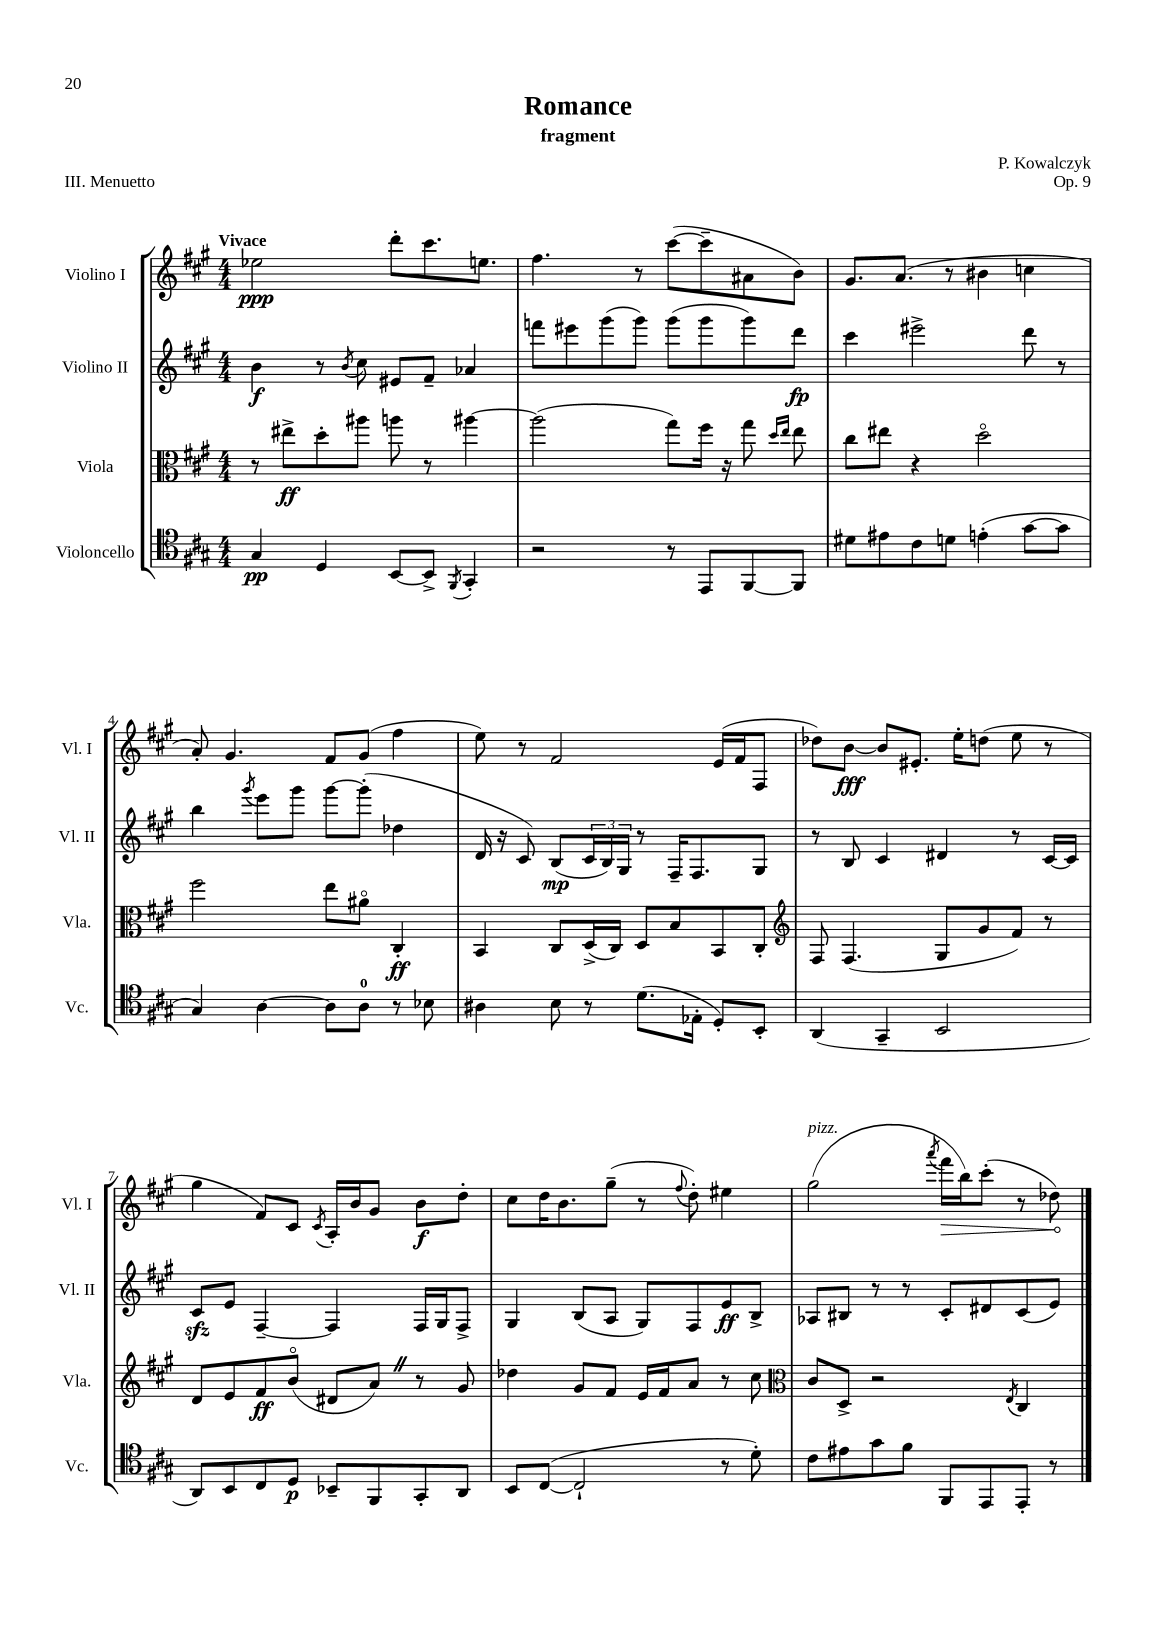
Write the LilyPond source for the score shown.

\header { title = "Romance" composer = "P. Kowalczyk" subtitle = "fragment" opus = "Op. 9" piece = "III. Menuetto" }
<<
\new StaffGroup <<
\new Staff = "s0" \with { instrumentName = "Violino I" shortInstrumentName = "Vl. I" } {
    \clef treble \key a \major \numericTimeSignature \time 4/4 \tempo "Vivace"
    ees''2\ppp d'''8-. cis'''8. e''8. |
    fis''4. r8 cis'''8~( cis'''8-- ais'8 b'8) |
    gis'8. a'8.( r8 bis'4 c''4 |
    a'8-.) gis'4. fis'8 gis'8( fis''4 |
    e''8) r8 fis'2 e'16( fis'16 fis8 |
    des''8) b'8~\fff b'8 eis'8.-. e''16-. d''8( e''8 r8 |
    gis''4 fis'8) cis'8 \acciaccatura { cis'8 } a16-. b'16 gis'8 b'8\f d''8-. |
    cis''8 d''16 b'8. gis''8--( r8 \appoggiatura { fis''8 } d''8-.) eis''4 |
    gis''2^\markup { \italic "pizz." }( \acciaccatura { a'''8 } \once \override Hairpin.circled-tip = ##t fis'''16\> b''16) cis'''8-.( r8 des''8\!) \bar "|." |
}
\new Staff = "s1" \with { instrumentName = "Violino II" shortInstrumentName = "Vl. II" } {
    \clef treble \key a \major \numericTimeSignature \time 4/4
    b'4\f r8 \acciaccatura { b'8 } cis''8 eis'8 fis'8-- aes'4 |
    f'''8 eis'''8 gis'''8( gis'''8) gis'''8( gis'''8 gis'''8) d'''8\fp |
    cis'''4 eis'''2-> d'''8 r8 |
    b''4 \acciaccatura { gis'''8 } e'''8 gis'''8 gis'''8~ gis'''8-.( des''4 |
    d'16 r16 cis'8) b8\mp( \tuplet 3/2 { cis'16 b16) gis16 } r8 fis16-- fis8. gis8 |
    r8 b8 cis'4 dis'4 r8 cis'16~ cis'16 |
    cis'8\sfz e'8 fis4~-- fis4 fis16 gis16 fis8-> |
    gis4 b8( a8 gis8) fis8 e'8\ff b8-> |
    aes8 bis8 r8 r8 cis'8-. dis'8 cis'8( e'8) \bar "|." |
}
\new Staff = "s2" \with { instrumentName = "Viola" shortInstrumentName = "Vla." } {
    \clef alto \key a \major \numericTimeSignature \time 4/4
    r8 eis''8->\ff d''8-. ais''8 a''8 r8 ais''4~ |
    ais''2( gis''8) fis''16 r16 gis''8 \grace { d''16 e''16 } e''8 |
    cis''8 eis''8 r4 d''2\flageolet |
    fis''2 e''8 ais'8\flageolet cis4-.\ff |
    b,4 cis8 d16->( cis16) d8 b8 b,8 cis8-. |
    \clef treble fis8 fis4.( gis8 gis'8 fis'8) r8 |
    d'8 e'8 fis'8\ff b'8\flageolet( dis'8 a'8) \once \override BreathingSign.text = \markup { \musicglyph "scripts.caesura.straight" } \breathe r8 gis'8 |
    des''4 gis'8 fis'8 e'16 fis'16 a'8 r8 cis''8 |
    \clef alto cis'8 d8-> r2 \acciaccatura { e8 } cis4 \bar "|." |
}
\new Staff = "s3" \with { instrumentName = "Violoncello" shortInstrumentName = "Vc." } {
    \clef tenor \key a \major \numericTimeSignature \time 4/4
    gis4\pp d4 b,8~ b,8-> \acciaccatura { fis,8 } gis,4-. |
    r2 r8 e,8 fis,8~ fis,8 |
    dis'8 eis'8 cis'8 d'8 e'4-.( gis'8~ gis'8 |
    gis4) a4~ a8 a8-0 r8 bes8 |
    ais4 b8 r8 d'8.( ees16-. d8-.) b,8-. |
    a,4( gis,4-- b,2 |
    a,8) b,8 cis8 d8\p bes,8-- fis,8 gis,8-. a,8 |
    b,8 cis8~( cis2-! r8 d'8-.) |
    cis'8 eis'8 gis'8 fis'8 fis,8 e,8 e,8-. r8 \bar "|." |
}
>>
>>
